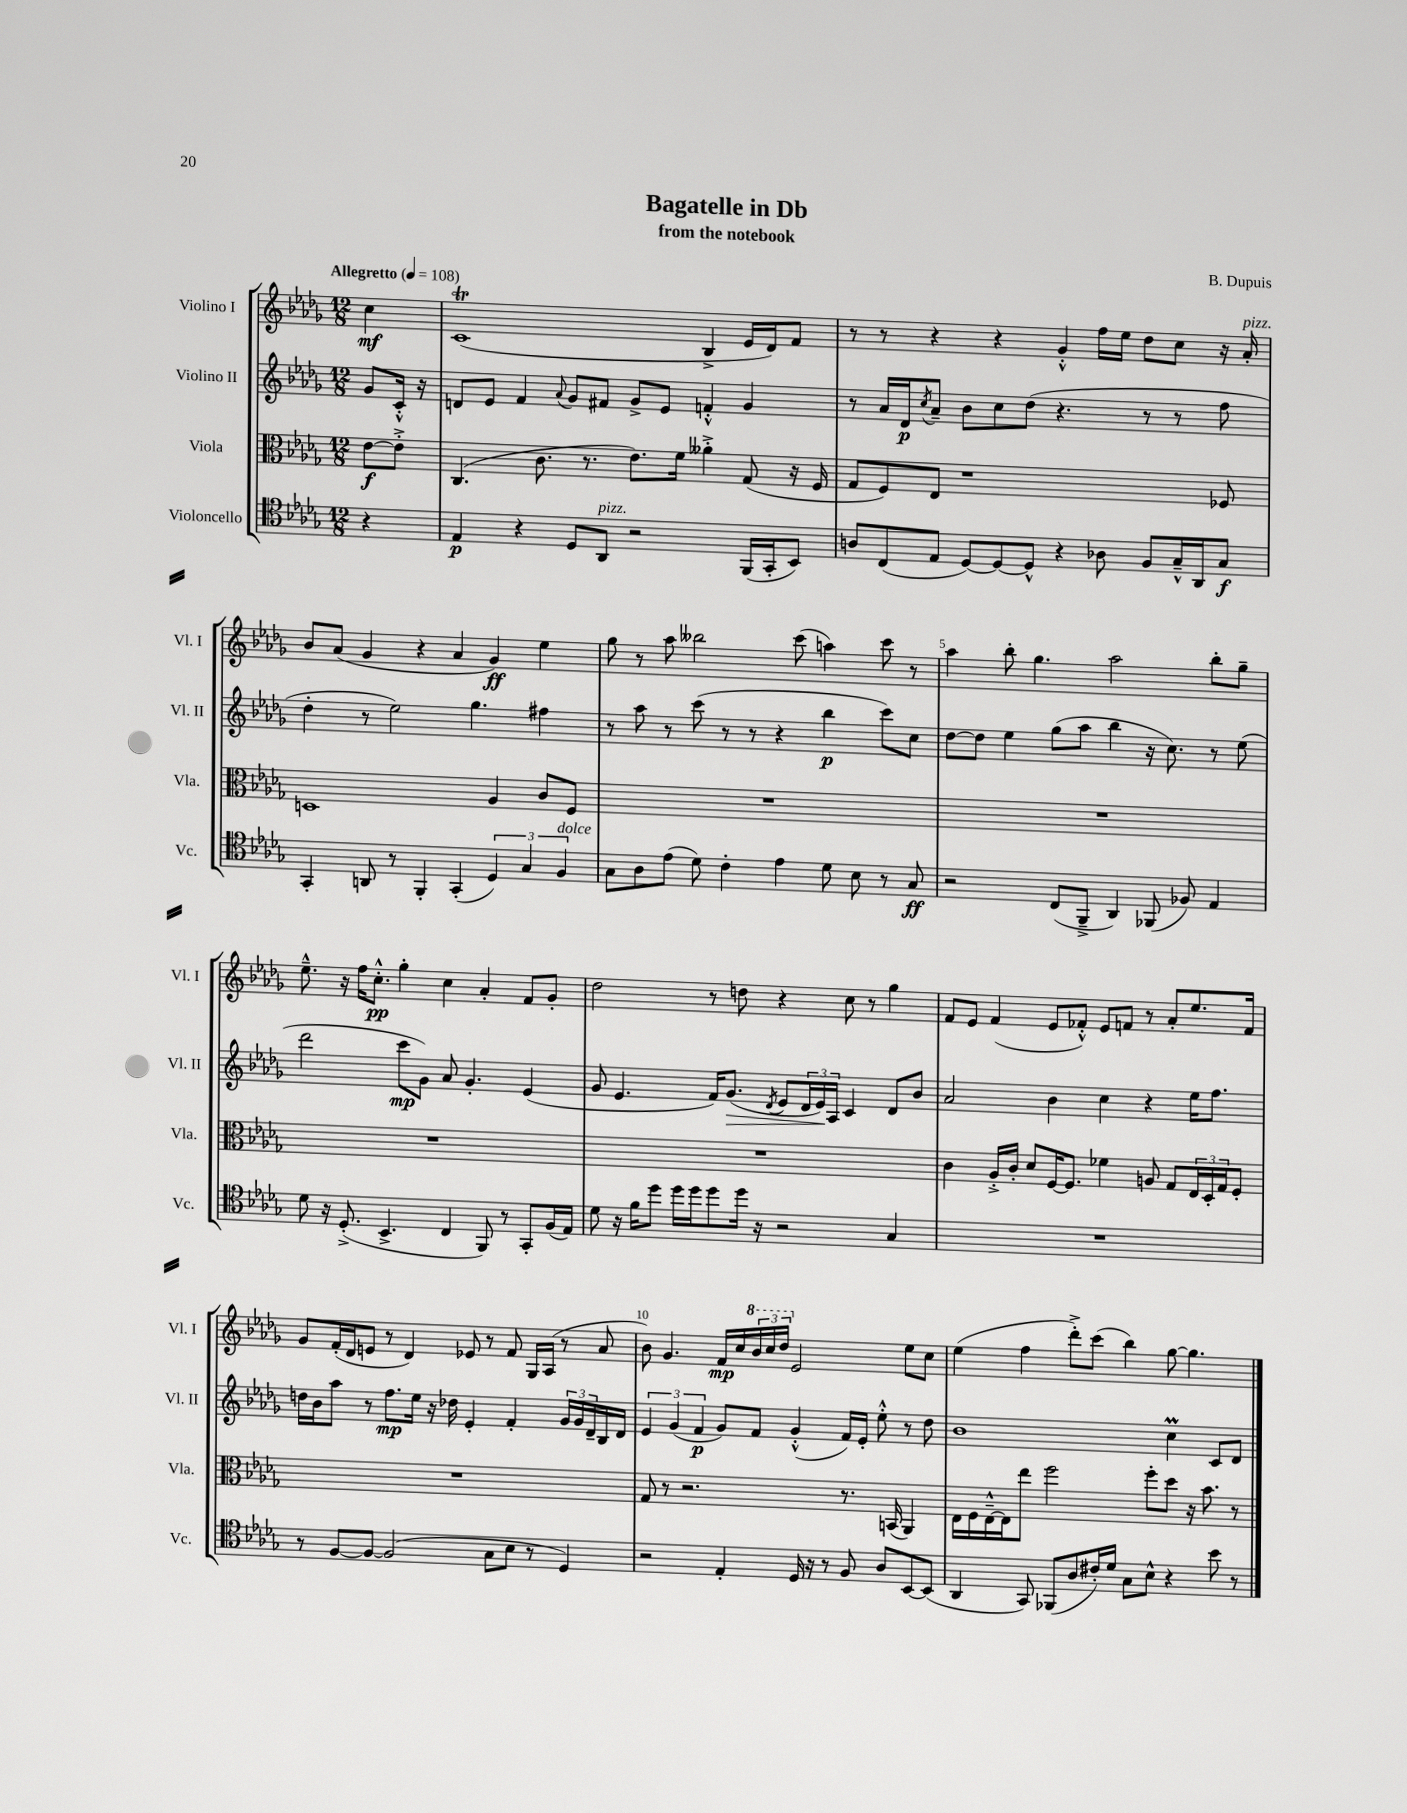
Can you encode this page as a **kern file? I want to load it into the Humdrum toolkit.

**kern	**kern	**kern	**kern
*staff4	*staff3	*staff2	*staff1
*clefC4	*clefC3	*clefG2	*clefG2
*k[b-e-a-d-g-]	*k[b-e-a-d-g-]	*k[b-e-a-d-g-]	*k[b-e-a-d-g-]
*M12/8	*M12/8	*M12/8	*M12/8
*MM108	*MM108	*MM108	*MM108
4r	[8e-\L	8g-/L	4cc\
.	8e-'^\]J	16c'^^/Jk	.
.	.	16r	.
=	=	=	=
4E-/	(4.C/	8d/L	(1c
.	.	8e-/J	.
4r	.	4f/	.
.	8.c\	.	.
.	.	8qqa-/	.
8D-/L	.	8g-/L	.
.	8.r	.	.
8AA-/J	.	8f#/J	.
2r	8.e-\L)	8g-^/L	.
.	.	8e-/J	.
.	16f\Jk	.	.
.	4a--'^\	4f'^^/	4B-^/
(16FF/LL	(8G-/	4g-/	16e-/LL
16GG-'/J	.	.	16d-/J)
8BB-/J)	16r	.	8f/J
.	16F/	.	.
=	=	=	=
8A/L	8G-/L	8r	8r
(8C/	8F/)	16a-/LL	8r
.	.	16d-/J	.
.	.	8qcc/	.
8E-/J	8E-/J	8a-~/J	4r
[8D-/L)	1r	8b-\L	.
8D-/_	.	8cc\	4r
8D-^^/]J	.	(8dd-\J	.
4r	.	4.r	4g-'^^/
8A-\	.	.	16ff\LL
.	.	.	16ee-\JJ
8F/L	.	8r	8dd-\L
16G-~^^/L	.	8r	8cc\J
16AA-/J	.	.	.
8G-/J	8F-/	8ff\	16r
.	.	.	16a-'/
=	=	=	=
4GG-'/	1D	4dd-'\	8b-/L
.	.	.	(8a-/J
8AA/	.	8r	4g-/
8r	.	2ee-\)	.
4FF'/	.	.	4r
(4GG-'/	.	.	4a-/
.	.	4.gg-\	.
6D-/)	4A-/	.	4g-/)
6G-/	.	.	.
.	8c/L	4ff#\	4ee-\
6F/	.	.	.
.	8F/J	.	.
=	=	=	=
8G-\L	1.r	8r	8gg-\
8A-\	.	8aa-\	8r
(8e-\J	.	8r	8aa-\
8d-\)	.	(8ccc\	2bb--\
4c'\	.	8r	.
.	.	8r	.
4e-\	.	4r	.
.	.	.	(8ccc\
8d-\	.	4bb-\	4aa\)
8B-\	.	.	.
8r	.	8ccc\L)	8ccc\
8G-/	.	8cc\J	8r
=	=	=	=
2r	1.r	[8dd-\L	4aa-\
.	.	8dd-\]J	.
.	.	4ee-\	8bb-'\
.	.	.	4.gg-\
(8C/L	.	(8gg-\L	.
8FF~^/J	.	8aa-\J	.
4AA-/)	.	4bb-\	2aa-\
(8FF-/	.	16r	.
.	.	8.cc\)	.
8F-/)	.	.	.
4E-/	.	8r	8bb-'\L
.	.	(8ee-\	8gg-~\J
=	=	=	=
8d-\	1.r	2ddd-\	8.ee-~^^\
16r	.	.	.
(8.D-'^/	.	.	16r
.	.	.	16ff\LK
.	.	.	8.cc'^^\J
4.BB-^/	.	.	.
.	.	8ccc\L	4gg-'\
.	.	8g-\J)	.
4C/	.	8a-/	4cc\
.	.	4.g-'/	.
8FF/)	.	.	4a-'/
8r	.	.	.
8GG-'/L	.	(4e-/	8f/L
(16F/L	.	.	8g-'/J
16E-/JJ)	.	.	.
=	=	=	=
8d-\	1.r	8g-/	2dd-\
16r	.	4.e-/	.
16f\LK	.	.	.
8dd-\J	.	.	.
16dd-\LL	.	.	.
16dd-\J	.	.	.
8dd-\	.	16f/LK)	8r
.	.	(8.g-/J	.
16dd-\Jk	.	.	8dd\
16r	.	.	.
.	.	8qd-/	.
2r	.	8e-/L	4r
.	.	24d-/L	.
.	.	24e-/)	.
.	.	24A-/JJ	.
.	.	4c/	8cc\
.	.	.	8r
4G-/	.	8d-/L	4gg-\
.	.	8b-/J	.
=	=	=	=
1.r	4c\	2a-/	8f/L
.	.	.	8e-/J
.	16A-'^/LL	.	(4f/
.	16c'/JJ	.	.
.	8d-/L	.	.
.	[16F/K	4b-\	8e-/L
.	8.F/]J	.	.
.	.	.	8f-'^^/J)
.	4f-\	4cc\	8e-/L
.	.	.	8f/J
.	8A/	4r	8r
.	8G-/L	.	8a-'/L
.	24E-/L	16ee-\LK	8.ee-/
.	24D-'/	.	.
.	.	8.ff\J	.
.	24G-/J	.	.
.	8F'/J	.	.
.	.	.	16f/Jk
=	=	=	=
8r	1.r	16dd\LL	8g-/L
.	.	16b-\J	.
[8F/L	.	8aa-\J	(16f'/L
.	.	.	16d-/J
8F/_J	.	8r	8e/J
(2F/]	.	8.ff\L	8r
.	.	.	4d-/)
.	.	16ee-\Jk	.
.	.	16r	.
.	.	16dd-\	.
.	.	4e-'/	8e-/
8G-\L	.	.	8r
8B-\J	.	4f'/	8f/
8r	.	.	16G-/LL
.	.	.	(16A-/JJ
4D-/)	.	24g-/LL	8r
.	.	24g-/	.
.	.	24d-~/	.
.	.	16B-/	8a-/
.	.	16d-/JJ	.
=	=	=	=
2r	8G-/	6e-/	8b-\)
.	8r	.	4.g-/
.	.	(6g-/	.
.	2.r	.	.
.	.	6f/	.
4E-'/	.	8g-/L)	16f/LL
.	.	.	16cc/
.	.	8f/J	24bb-/
.	.	.	24ccc/
.	.	.	24ddd-/JJ
16D-/	.	(4g-'^^/	2e-/
16r	.	.	.
8r	.	.	.
8F/	8.r	16f/LL)	.
.	.	16e-'/JJ	.
8A-/L	.	8ee-'^^\	.
.	(16BB/	.	.
[8BB-/	4AA-/)	8r	8ee-\L
(8BB-/]J	.	8dd-\	8cc\J
=	=	=	=
4AA-/	16E-\LL	1b-	(4ee-\
.	16F\	.	.
.	[16E-~^^\	.	.
.	16E-\]J	.	.
8GG-/)	8ee-\J	.	4ff\
(8FF-/L	2ff\	.	.
8A-/	.	.	8ddd-'^\L)
16c#'/L)	.	.	(8ccc\J
16d-/JJ	.	.	.
8G-\L	.	.	4bb-\)
8B-^^\J	8ff'\L	.	.
4r	8dd-\J	4cc\	[8gg-\
.	16r	.	4.gg-\]
.	8.b-\	.	.
8b-\	.	8c/L	.
8r	8r	8d-/J	.
==	==	==	==
*-	*-	*-	*-
